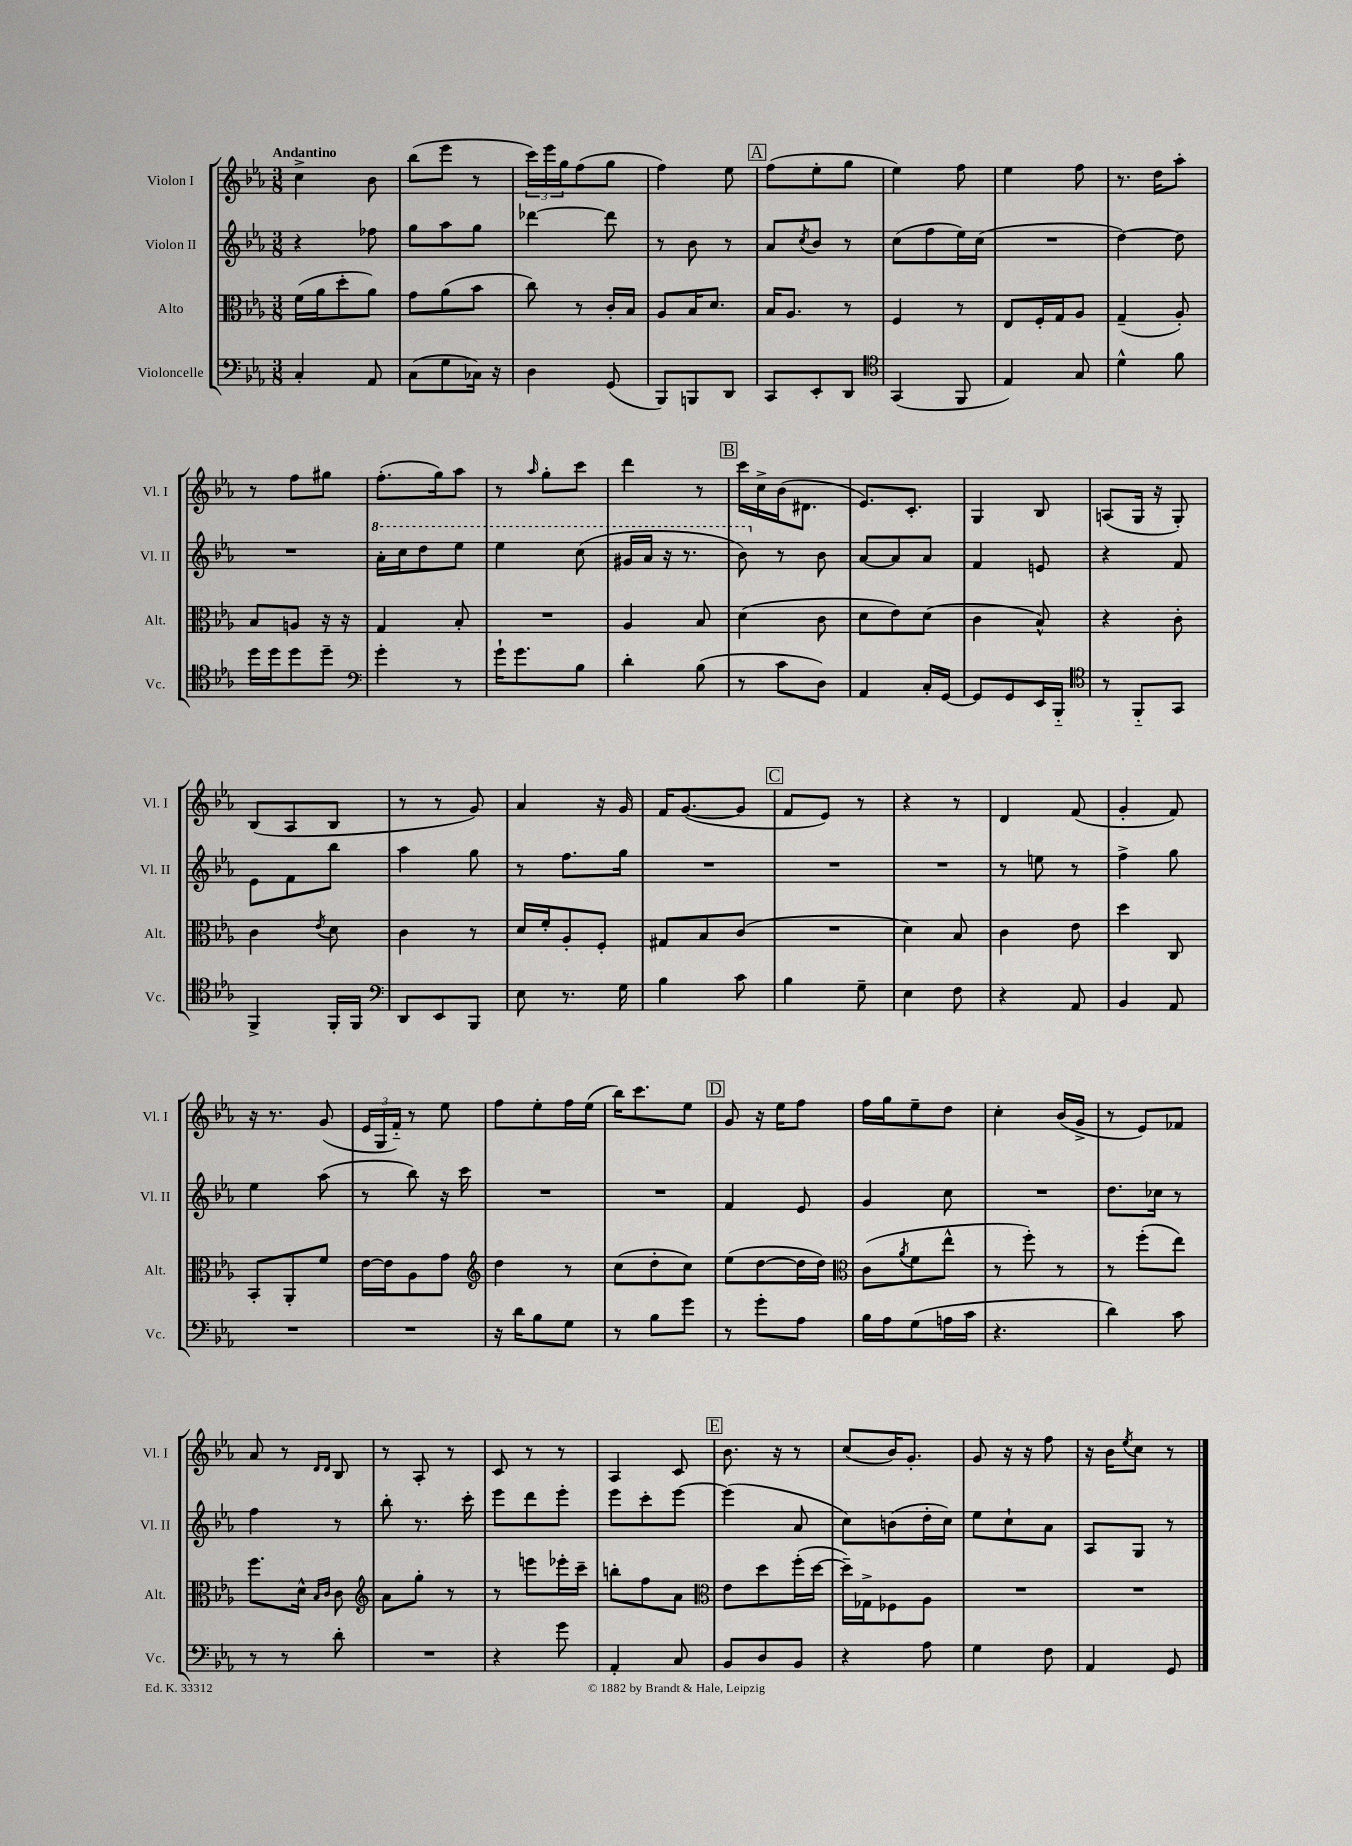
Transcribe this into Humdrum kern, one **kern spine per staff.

**kern	**kern	**kern	**kern
*part4	*part3	*part2	*part1
*staff4	*staff3	*staff2	*staff1
*I"Violoncelle	*I"Alto	*I"Violon II	*I"Violon I
*I'Vc.	*I'Alt.	*I'Vl. II	*I'Vl. I
*clefF4	*clefC3	*clefG2	*clefG2
*k[b-e-a-]	*k[b-e-a-]	*k[b-e-a-]	*k[b-e-a-]
*M3/8	*M3/8	*M3/8	*M3/8
=1	=1	=1	=1
!	!	!	!LO:TX:a:B:t=Andantino
4C'/	(16f\LL	4r	4cc^\
.	16a-\J	.	.
.	8dd'\	.	.
8AA-/	8a-\J)	8ff-X\	8b-\
=2	=2	=2	=2
(8C\L	8g\L	8gg\L	(8bb-\L
8G\	(8a-\	8aa-\	8eee-\J
16C-X\Jk)	8b-\J	8gg\J	8r
16r	.	.	.
=3	=3	=3	=3
4D\	8cc\)	[4ddd-X\	24ccc\LL)
.	.	.	24eee-\
.	.	.	24gg\J
.	8r	.	(8ff\
(8GG/	16c'/LL	8ddd-\]	8gg\J
.	16B-/JJ	.	.
=4	=4	=4	=4
8BBB-/L)	8A-/L	8r	4ff\)
8BBBn/	16B-/K	8b-\	.
.	8.d/J	.	.
8DD/J	.	8r	8ee-\
!!LO:REH:place=s1:t=A
=5	=5	=5	=5
8CC/L	16B-/KL	8a-/L	(8ff\L
.	8.A-/J	.	.
.	.	8qcc/	.
8EE-'/	.	8b-/J	8ee-'\
8DD/J	8r	8r	8gg\J
=6	=6	=6	=6
*clefC4	*	*	*
(4GG/	4F/	(8cc\L	4ee-\)
.	.	8ff\	.
8FF/	8r	16ee-\L)	8ff\
.	.	(16cc\JJ	.
=7	=7	=7	=7
4E-/)	8E-/L	4.r	4ee-\
.	16F'/L	.	.
.	16G/J	.	.
8G/	8A-/J	.	8ff\
=8	=8	=8	=8
4d^^\	(4G~/	[4dd\)	8.r
.	.	.	16dd\KL
8f\	8A-'/)	8dd\]	8aa-'\J
!!LO:LB:g=z
=9	=9	=9	=9
16dd\LL	8B-/L	4.r	8r
16dd\J	.	.	.
8dd\	8An/J	.	8ff\L
8dd~\J	16r	.	8gg#X\J
.	16r	.	.
=10	=10	=10	=10
*clefF4	*	*	*
*	*	*8va	*
4g'\	4G/	16aa-'\LL	(8.ff'\L
.	.	16ccc\J	.
.	.	8ddd\	.
.	.	.	16gg\k)
8r	8B-'/	8eee-\J	8aa-\J
=11	=11	=11	=11
16g`\KL	4.r	4eee-\	8r
8.g\	.	.	.
.	.	.	16qqaa-/
.	.	.	8gg'\L
8B-\J	.	(8ccc\	8ccc\J
=12	=12	=12	=12
4d'\	4A-/	16gg#X/LL	4ddd\
.	.	16aa-/JJ	.
.	.	16r	.
.	.	8.r	.
(8B-\	8B-/	.	8r
!!LO:REH:place=s1:t=B
=13	=13	=13	=13
8r	(4d\	8bb-\)	16ccc\LL
.	.	.	16cc^\
*	*	*X8va	*
8c\L	.	8r	(16b-\J
.	.	.	8.d#X\J
8D\J)	8c\	8b-\	.
=14	=14	=14	=14
4AA-/	8d\L	[8a-/L	8.e-/L)
.	8e-\)	8a-/]	.
.	.	.	8.c'/J
16C'/LL	(8d\J	8a-/J	.
[16GG/JJ	.	.	.
=15	=15	=15	=15
8GG/L]	4c\	4f/	4G/
8GG/	.	.	.
16EE-/L	8B-^^/)	8en/	8B-/
16BBB-/JJ	.	.	.
=16	=16	=16	=16
*clefC4	*	*	*
8r	4r	4r	(8An/L
8FF/L	.	.	16G/Jk
.	.	.	16r
8GG/J	8c'\	8f/	8G'/)
!!LO:LB:g=z
=17	=17	=17	=17
4FF^/	4c\	8e-\L	(8B-/L
.	.	8f\	8A-/
.	8qe-/	.	.
16FF'/LL	8d\	8bb-\J	8B-/J
16FF/JJ	.	.	.
=18	=18	=18	=18
*clefF4	*	*	*
8DD/L	4c\	4aa-\	8r
8EE-/	.	.	8r
8BBB-/J	8r	8gg\	8g/)
=19	=19	=19	=19
8E-\	16d/LL	8r	4a-/
.	16f'/J	.	.
8.r	8A-'/	8.ff\L	.
.	8F'/J	.	16r
16G\	.	16gg\Jk	16g/
=20	=20	=20	=20
4B-\	8G#X/L	4.r	16f/KL
.	.	.	([8.g/
.	8B-/	.	.
8c\	(8c/J	.	8g/J]
!!LO:REH:place=s1:t=C
=21	=21	=21	=21
4B-\	4.r	4.r	8f/L
.	.	.	8e-/J)
8G~\	.	.	8r
=22	=22	=22	=22
4E-\	4d\)	4.r	4r
8F\	8B-/	.	8r
=23	=23	=23	=23
4r	4c\	8r	4d/
.	.	8een\	.
8AA-/	8e-\	8r	(8f/
=24	=24	=24	=24
4BB-/	4dd\	4ff^\	4g'/
8AA-/	8C/	8gg\	8f/)
!!LO:LB:g=z
=25	=25	=25	=25
4.r	8BB-'/L	4ee-\	16r
.	.	.	8.r
.	8AA-'/	.	.
.	8f/J	(8aa-\	(8g/
=26	=26	=26	=26
4.r	[16e-\LL	8r	24e-/LL
.	.	.	24G/
.	16e-\J]	.	.
.	.	.	24f/JJ)
.	8A-\	8bb-\)	8r
.	8g\J	16r	8ee-\
.	.	16ccc\	.
=27	=27	=27	=27
*	*clefG2	*	*
16r	4dd\	4.r	8ff\L
16d\KL	.	.	.
8B-\	.	.	8ee-'\
8G\J	8r	.	16ff\L
.	.	.	(16ee-\JJ
=28	=28	=28	=28
8r	(8cc\L	4.r	16bb-\KL)
.	.	.	8.ccc\
8B-\L	8dd'\	.	.
8g\J	8cc\J)	.	8ee-\J
!!LO:REH:place=s1:t=D
=29	=29	=29	=29
8r	(8ee-\L	4f/	8g/
8g'\L	[8dd\	.	16r
.	.	.	16ee-\KL
8A-\J	16dd\L]	8e-/	8ff\J
.	16dd\JJ)	.	.
=30	=30	=30	=30
*	*clefC3	*	*
16B-\LL	(8c\L	4g/	16ff\LL
16A-\J	.	.	16gg\J
.	8qa-/	.	.
(8G\	8f\	.	8ee-~\
16An\L	8ee-^^\J	8cc\	8dd\J
16c\JJ	.	.	.
=31	=31	=31	=31
4.r	8r	4.r	4cc'\
.	8ff'\)	.	.
.	8r	.	(16b-/LL
.	.	.	16g^/JJ
=32	=32	=32	=32
4d\)	8r	8.dd\L	8r
.	(8ff'\L	.	8e-/L)
.	.	16cc-X\Jk	.
8c\	8ee-\J)	8r	8f-X/J
!!LO:LB:g=z
=33	=33	=33	=33
8r	8.ff\L	4ff\	8a-/
8r	.	.	8r
.	16d^^\Jk	.	.
.	16qqB-/LL	.	16qqd/LL
.	16qqc/JJ	.	16qqd/JJ
8d'\	8c\	8r	8B-/
=34	=34	=34	=34
*	*clefG2	*	*
4.r	8a-\L	8bb-'\	8r
.	8gg'\J	8.r	8A-'/
.	8r	.	8r
.	.	16ccc'\	.
=35	=35	=35	=35
4r	8r	8eee-\L	8c/
.	8eeen\L	8ddd\	8r
8g\	16eee-X'\L	8eee-'\J	8r
.	16ccc~\JJ	.	.
=36	=36	=36	=36
4AA-'/	8bbn'\L	8eee-\L	4A-/
.	8ff\	8ccc'\	.
8C/	8a-\J	[8eee-\J	8c/
!!LO:REH:place=s1:t=E
=37	=37	=37	=37
*	*clefC3	*	*
8BB-/L	8e-\L	(4eee-\]	8.b-\
8D/	8dd\	.	.
.	.	.	16r
8BB-/J	(16ff'\L	8a-/	8r
.	[16dd\JJ	.	.
=38	=38	=38	=38
4r	16dd~\LL])	8cc\L)	(8cc/L
.	16G-X^\J	.	.
.	8F-X\	(8bn\	16b-/K)
.	.	.	8.g'/J
8A-\	8A-\J	16dd'\L	.
.	.	16cc\JJ)	.
=39	=39	=39	=39
4G\	4.r	8ee-\L	8g/
.	.	8cc`\	16r
.	.	.	16r
8F\	.	8a-\J	8ff\
=40	=40	=40	=40
4AA-/	4.r	8A-/L	16r
.	.	.	16b-\KL
.	.	.	8qee-/
.	.	8G/J	8cc\J
8GG/	.	8r	8r
==	==	==	==
*-	*-	*-	*-
